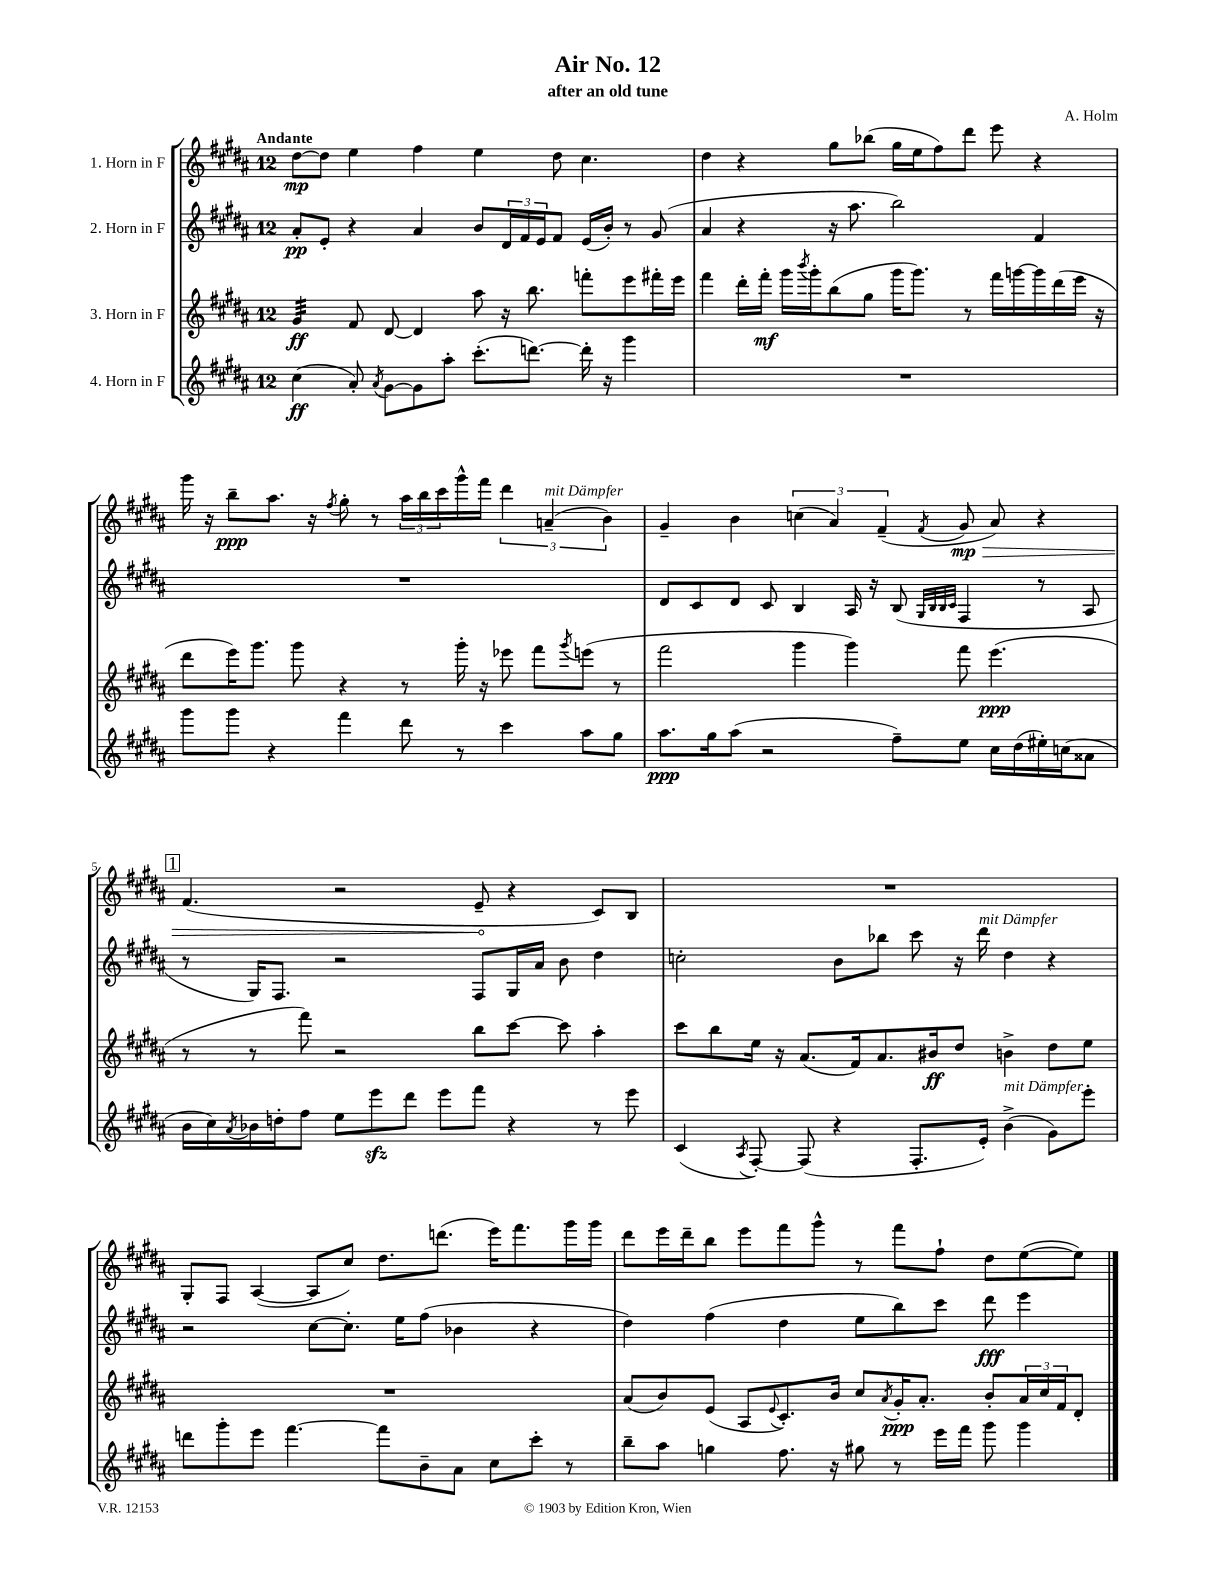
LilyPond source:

\header { title = "Air No. 12" composer = "A. Holm" subtitle = "after an old tune" }
<<
\new StaffGroup <<
\new Staff = "s0" \with { instrumentName = "1. Horn in F" } {
    \clef treble \key b \major \once \override Staff.TimeSignature.style = #'single-digit \time 12/8 \tempo "Andante"
    dis''8~\mp dis''8 e''4 fis''4 e''4 dis''8 cis''4. |
    dis''4 r4 gis''8 bes''8( gis''16 e''16 fis''8) dis'''8 e'''8 r4 |
    gis'''16 r16 b''8--\ppp ais''8. r16 \acciaccatura { fis''8 } gis''8-. r8 \tuplet 3/2 { ais''16 b''16 cis'''16 } gis'''16-^ fis'''16 \tuplet 3/2 { dis'''4 a'4--^\markup { \italic "mit Dämpfer" }( b'4) } |
    gis'4-- b'4 \tuplet 3/2 { c''4( ais'4) fis'4--( } \acciaccatura { fis'8 } \once \override Hairpin.circled-tip = ##t gis'8\mp\> ais'8) r4 |
    \mark \markup { \box "1" } fis'4.( r2 e'8--\! r4 cis'8) b8 |
    R1. |
    gis8-. fis8 ais4~( ais8 cis''8) dis''8. d'''8.( e'''16) fis'''8. gis'''16 gis'''16 |
    dis'''8 e'''16 dis'''16-- b''8 e'''8 fis'''8 gis'''8-^ r8 fis'''8 fis''8-! dis''8 e''8~( e''8) \bar "|." |
}
\new Staff = "s1" \with { instrumentName = "2. Horn in F" } {
    \clef treble \key b \major \once \override Staff.TimeSignature.style = #'single-digit \time 12/8
    ais'8-.\pp e'8-. r4 ais'4 b'8 \tuplet 3/2 { dis'16 fis'16 e'16 } fis'8 e'16( b'16-.) r8 gis'8( |
    ais'4 r4 r16 ais''8. b''2) fis'4 |
    R1. |
    dis'8 cis'8 dis'8 cis'8 b4 ais16 r16 b8( \grace { gis32 b32 b32 cis'32 } fis4 r8 ais8 |
    \mark \markup { \box "1" } r8 gis16) fis8. r2 fis8 gis16 ais'16 b'8 dis''4 |
    c''2-. b'8 bes''8 cis'''8 r16 dis'''16^\markup { \italic "mit Dämpfer" } dis''4 r4 |
    r2 cis''8~ cis''8.-. e''16 fis''8( bes'4 r4 |
    dis''4) fis''4( dis''4 e''8 b''8) cis'''8 dis'''8\fff e'''4 \bar "|." |
}
\new Staff = "s2" \with { instrumentName = "3. Horn in F" } {
    \clef treble \key b \major \once \override Staff.TimeSignature.style = #'single-digit \time 12/8
    gis'4:32\ff fis'8 dis'8~ dis'4 ais''8 r16 b''8. f'''8-. e'''8 fis'''16-. e'''16 |
    fis'''4 dis'''16-. fis'''16-.\mf gis'''16 \acciaccatura { b'''8 } gis'''16-. b''8( gis''8 gis'''16 gis'''8.) r8 fis'''16 g'''16~ g'''16 dis'''16( e'''16 r16 |
    dis'''8 e'''16) gis'''8. gis'''8 r4 r8 gis'''16-. r16 ees'''8 fis'''8 \acciaccatura { gis'''8 } e'''8( r8 |
    fis'''2 gis'''4 gis'''4) fis'''8 e'''4.\ppp( |
    \mark \markup { \box "1" } r8 r8 fis'''8) r2 b''8 cis'''8~ cis'''8 ais''4-. |
    cis'''8 b''8 e''16 r16 ais'8.( fis'16) ais'8. bis'16\ff dis''8 b'4-> dis''8 e''8 |
    R1. |
    ais'8( b'8) e'8( ais8 \appoggiatura { e'8 } cis'8.-.) b'16 cis''8 \acciaccatura { ais'8 } gis'16-.\ppp ais'8.-. b'8-. \tuplet 3/2 { ais'16 cis''16 fis'16 } dis'8-. \bar "|." |
}
\new Staff = "s3" \with { instrumentName = "4. Horn in F" } {
    \clef treble \key b \major \once \override Staff.TimeSignature.style = #'single-digit \time 12/8
    cis''4\ff( ais'8-.) \acciaccatura { ais'8 } gis'8~ gis'8 ais''8-. cis'''8.-.( d'''8.~) d'''16-. r16 gis'''4 |
    R1. |
    gis'''8 gis'''8 r4 fis'''4 dis'''8 r8 cis'''4 ais''8 gis''8 |
    ais''8.\ppp gis''16 ais''8( r2 fis''8--) e''8 cis''16 dis''16( eis''16-.) c''16( aisis'8 |
    \mark \markup { \box "1" } b'16 cis''16) \acciaccatura { ais'8 } bes'16 d''16-. fis''8 e''8 e'''8\sfz dis'''8 e'''8 fis'''8 r4 r8 e'''8 |
    cis'4( \acciaccatura { ais8 } fis8~-.) fis8( r4 fis8.-. e'16-.) b'4->^\markup { \italic "mit Dämpfer" }( gis'8) e'''8-. |
    d'''8 gis'''8-. e'''8 fis'''4.~ fis'''8 b'8-- ais'8 cis''8 cis'''8-. r8 |
    b''8-- ais''8 g''4 fis''8. r16 gis''8 r8 e'''16 fis'''16 gis'''8 gis'''4 \bar "|." |
}
>>
>>
\layout { \context { \Score \override BarNumber.break-visibility = ##(#f #t #t) barNumberVisibility = #(every-nth-bar-number-visible 5) } }
